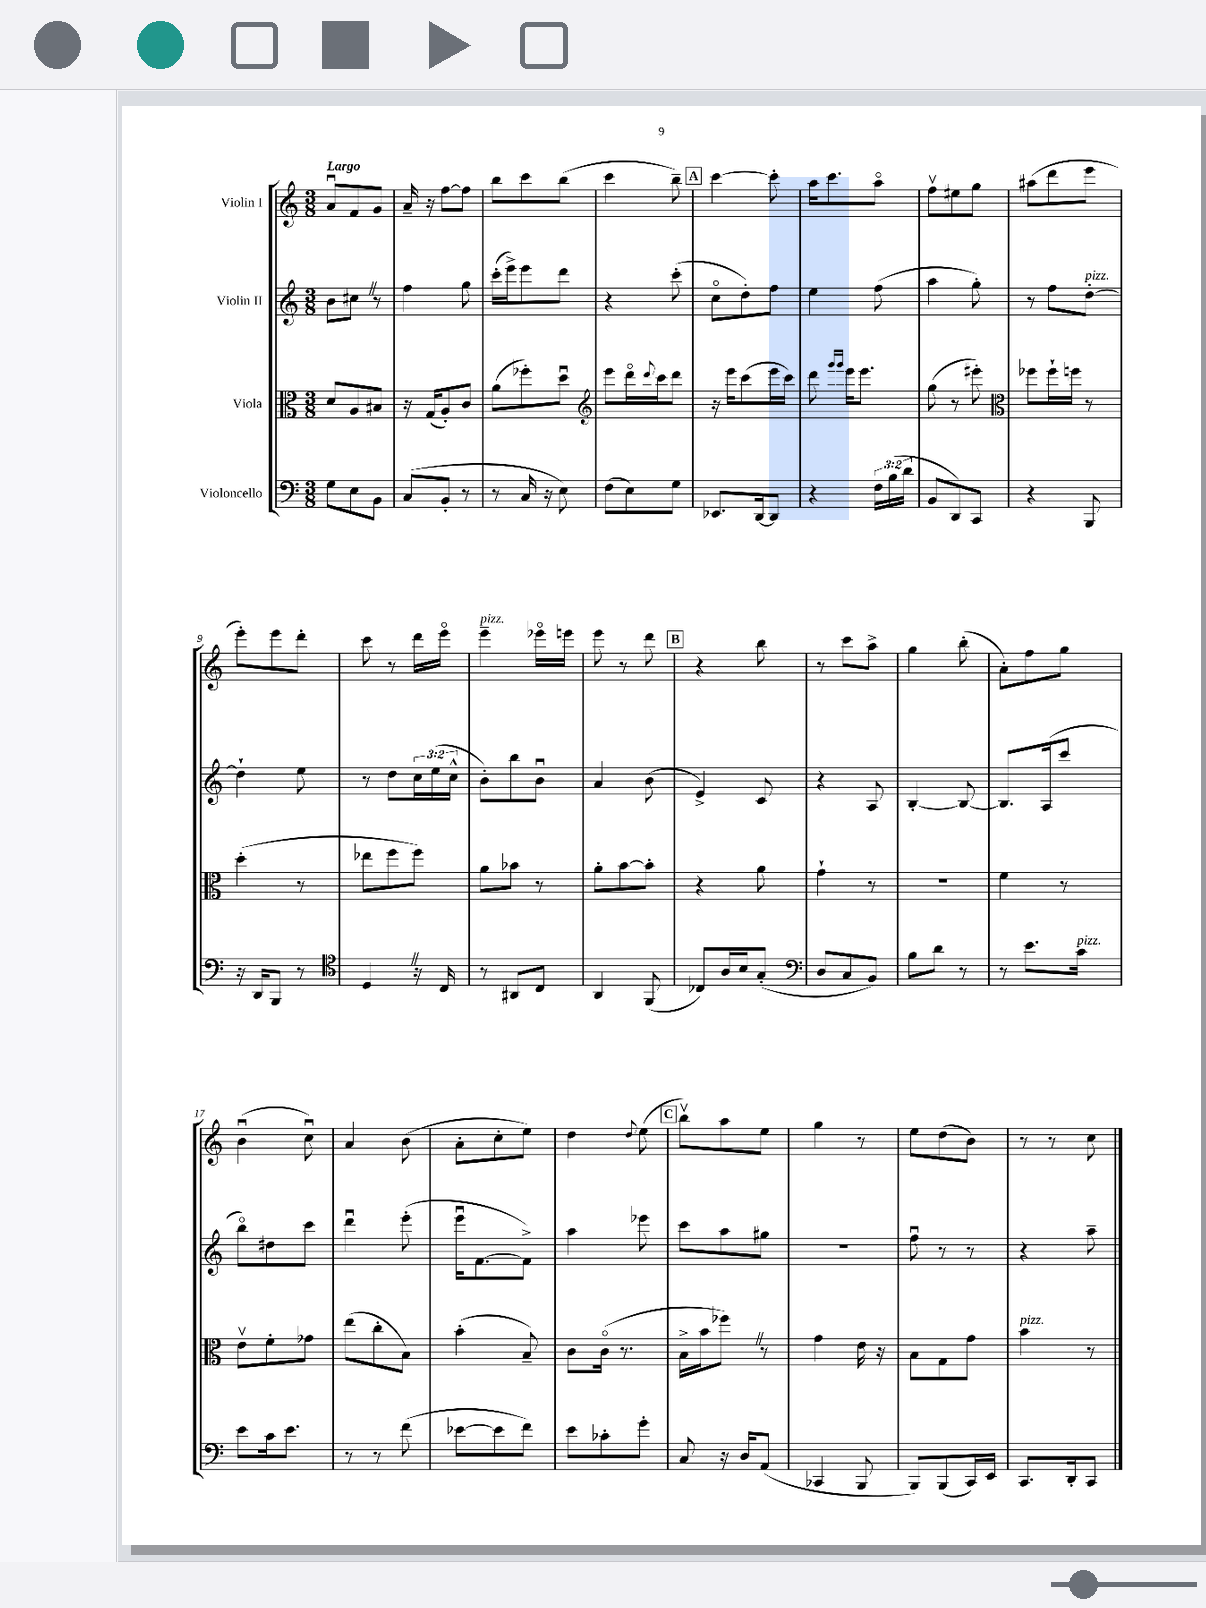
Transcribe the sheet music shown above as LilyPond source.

<<
\new StaffGroup <<
\new Staff = "s0" \with { instrumentName = "Violin I" } {
    \clef treble \key c \major \numericTimeSignature \time 3/8 \tempo "Largo"
    a'8\downbow f'8 g'8 |
    a'16-- r16 f''8~ f''8 |
    b''8 c'''8 b''8( |
    c'''4 b''8--) |
    \mark \markup { \box "A" } c'''4~ c'''8-. |
    a''16 c'''8. a''8\flageolet |
    f''8\upbow eis''8 g''8 |
    ais''8( d'''8 e'''8 |
    e'''8-.) e'''8 d'''8-. |
    c'''8 r8 d'''16 e'''16\flageolet |
    e'''4--^\markup { \italic "pizz." } ees'''16\flageolet e'''16 |
    e'''8 r8 d'''8 |
    \mark \markup { \box "B" } r4 b''8 |
    r8 c'''8 a''8-> |
    g''4 b''8-.( |
    a'8-.) f''8 g''8 |
    b'4\downbow( c''8\downbow) |
    a'4 b'8( |
    a'8-. c''8-. e''8) |
    d''4 \appoggiatura { d''8 } e''8( |
    \mark \markup { \box "C" } b''8\upbow) a''8 e''8 |
    g''4 r8 |
    e''8 d''8( b'8) |
    r8 r8 c''8 \bar "|." |
}
\new Staff = "s1" \with { instrumentName = "Violin II" } {
    \clef treble \key c \major \numericTimeSignature \time 3/8 \override Staff.TupletNumber.text = #tuplet-number::calc-fraction-text
    b'8 cis''8 \once \override BreathingSign.text = \markup { \musicglyph "scripts.caesura.straight" } \breathe r8 |
    f''4 g''8 |
    c'''16-.( e'''16->) e'''8 d'''8 |
    r4 c'''8-.( |
    \mark \markup { \box "A" } c''8\flageolet d''8-.) f''8 |
    e''4 f''8( |
    a''4 g''8-.) |
    r8 f''8 d''8~-.^\markup { \italic "pizz." } |
    d''4-! e''8 |
    r8 d''8 \tuplet 3/2 { c''16 e''16( c''16-^ } |
    b'8-.) b''8 b'8\downbow |
    a'4 b'8( |
    \mark \markup { \box "B" } e'4->) c'8 |
    r4 a8 |
    b4~-. b8~ |
    b8. a16( c'''8 |
    b''8\flageolet) dis''8 c'''8 |
    d'''4\downbow e'''8-.( |
    e'''16\downbow f'8.~ f'8->) |
    a''4 ees'''8 |
    \mark \markup { \box "C" } c'''8 a''8 gis''8 |
    R4. |
    f''8\downbow r8 r8 |
    r4 a''8-- \bar "|." |
}
\new Staff = "s2" \with { instrumentName = "Viola" } {
    \clef alto \key c \major \numericTimeSignature \time 3/8
    d'8 a8 bis8 |
    r16 g16( a8-.) c'8 |
    a'8( fes''8-.) d''8\downbow |
    \clef treble e'''8 d'''16\flageolet \appoggiatura { d'''8 } c'''16 d'''8 |
    \mark \markup { \box "A" } r16 e'''16 c'''8( e'''16 c'''16) |
    d'''8 \grace { g'''16 g'''16 } e'''16 e'''8. |
    g''8( r8 eis'''8-.) |
    \clef alto fes''8 fes''16-! f''16 r8 |
    d''4-.( r8 |
    ees''8 f''8 f''8) |
    a'8 bes'8 r8 |
    a'8-. b'8~ b'8-. |
    \mark \markup { \box "B" } r4 a'8 |
    g'4-! r8 |
    R4. |
    f'4 r8 |
    e'8\upbow f'8-. ges'8 |
    e''8( c''8-. b8) |
    b'4-.( b8--) |
    c'8 c'16\flageolet( r8. |
    \mark \markup { \box "C" } b16-> b'16 fes''8) \once \override BreathingSign.text = \markup { \musicglyph "scripts.caesura.straight" } \breathe r8 |
    g'4 e'16 r16 |
    b8 g8 g'8 |
    b'4^\markup { \italic "pizz." } r8 \bar "|." |
}
\new Staff = "s3" \with { instrumentName = "Violoncello" } {
    \clef bass \key c \major \numericTimeSignature \time 3/8 \override Staff.TupletNumber.text = #tuplet-number::calc-fraction-text
    g8 e8 b,8 |
    c8( b,8-. r8 |
    r8 c16 r16 e8) |
    f8( e8) g8 |
    \mark \markup { \box "A" } ees,8. d,16~ d,8 |
    r4 \tuplet 3/2 { f16 b16( d'16 } |
    b,8 d,8) c,8 |
    r4 b,,8 |
    r16 d,16 b,,8 r8 |
    \clef tenor d4 \once \override BreathingSign.text = \markup { \musicglyph "scripts.caesura.straight" } \breathe r16 c16 |
    r8 ais,8 c8 |
    a,4 f,8( |
    \mark \markup { \box "B" } ces8) a16 b16 g8-.( |
    \clef bass d8 c8 b,8) |
    b8 d'8 r8 |
    r8 e'8. c'16^\markup { \italic "pizz." } |
    e'8 c'16 e'8. |
    r8 r8 f'8( |
    ees'8~ ees'8 f'8) |
    e'8 ces'8-. g'8-. |
    \mark \markup { \box "C" } c8 r16 d16 a,8( |
    ces,4 b,,8 |
    b,,8) b,,8( c,16) e,16 |
    c,8. d,16-. c,8 \bar "|." |
}
>>
>>
